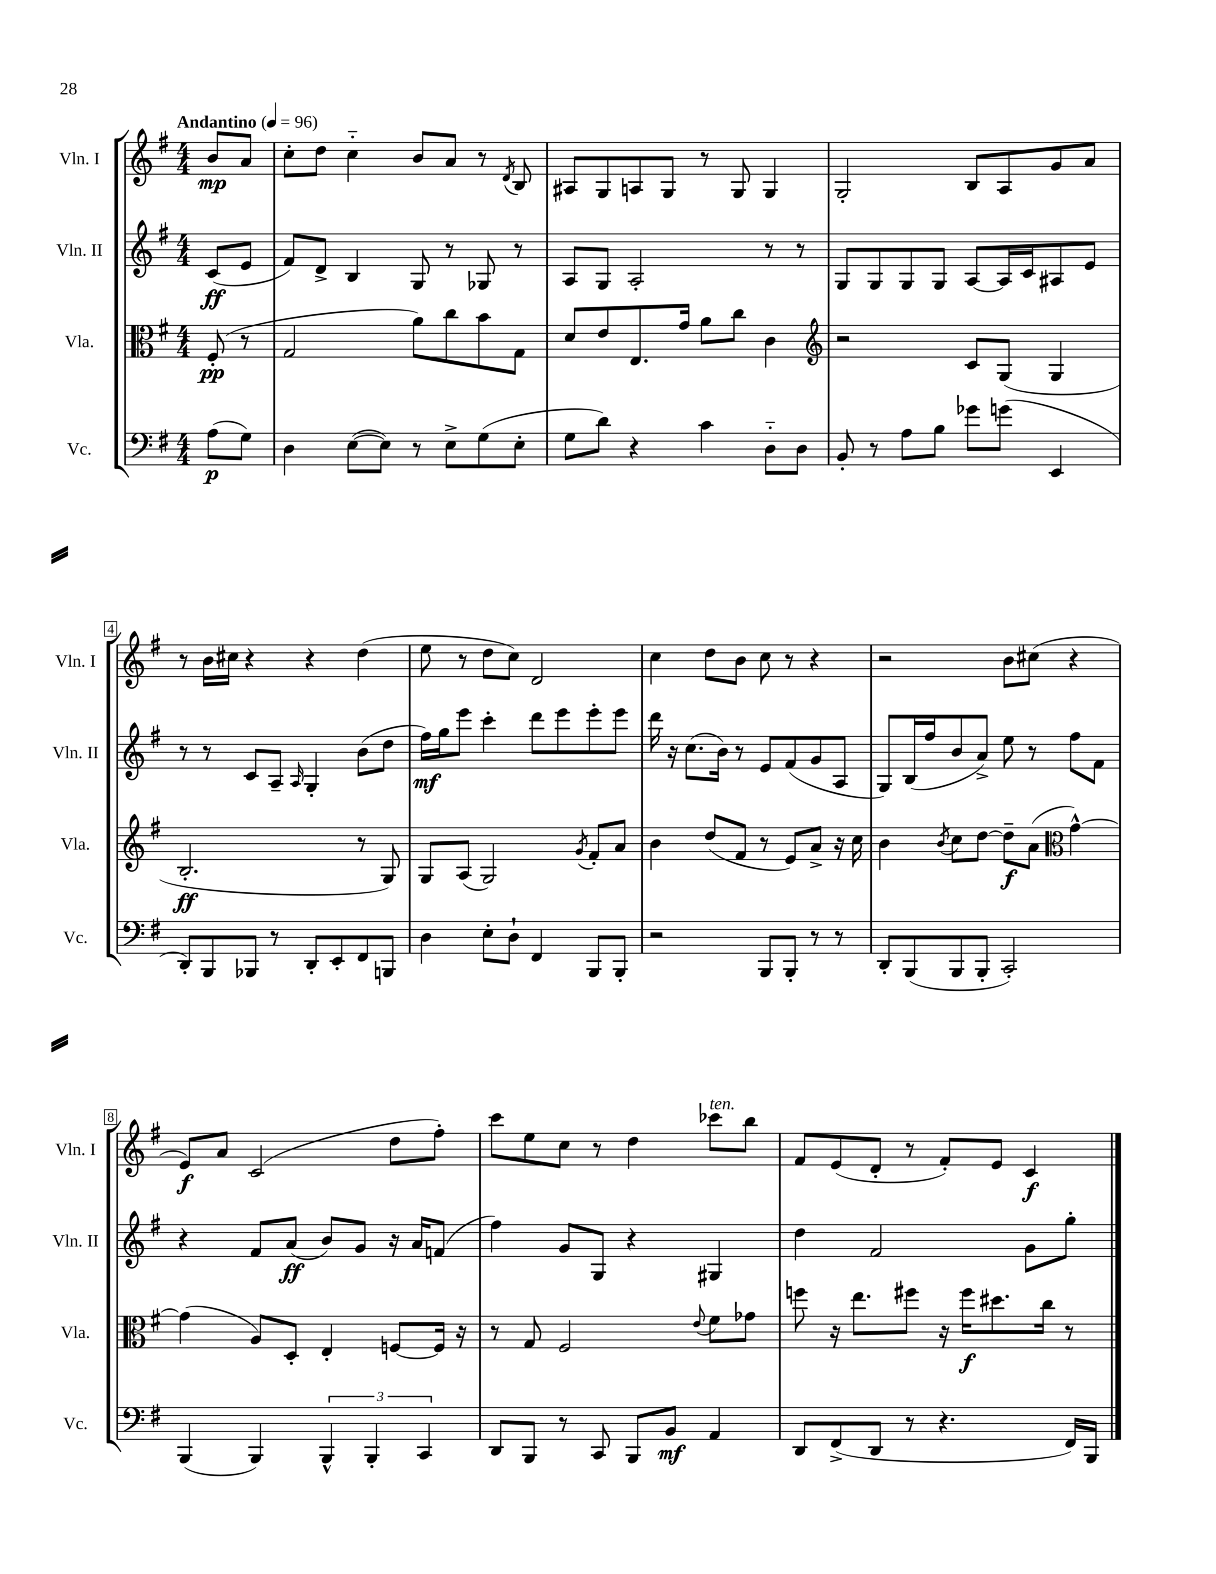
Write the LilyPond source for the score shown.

<<
\new StaffGroup <<
\new Staff = "s0" \with { instrumentName = "Vln. I" shortInstrumentName = "Vln. I" } {
    \clef treble \key g \major \numericTimeSignature \time 4/4 \partial 4 \tempo "Andantino" 4 = 96
    \autoBeamOff b'8[\mp a'8] |
    c''8[-. d''8] c''4-_ b'8[ a'8] r8 \acciaccatura { d'8 } b8 |
    ais8[ g8 a8 g8] r8 g8 g4 |
    g2-. b8[ a8 g'8 a'8] |
    r8 b'16[ cis''16] r4 r4 d''4( |
    e''8 r8 d''8[ c''8]) d'2 |
    c''4 d''8[ b'8] c''8 r8 r4 |
    r2 b'8[ cis''8]( r4 |
    e'8[\f) a'8] c'2( d''8[ fis''8]-.) |
    c'''8[ e''8 c''8] r8 d''4 ces'''8[^\markup { \italic "ten." } b''8] |
    fis'8[ e'8( d'8]-. r8 fis'8[-.) e'8] c'4\f \bar "|." |
}
\new Staff = "s1" \with { instrumentName = "Vln. II" shortInstrumentName = "Vln. II" } {
    \clef treble \key g \major \numericTimeSignature \time 4/4 \partial 4
    \autoBeamOff c'8[\ff( e'8] |
    fis'8[) d'8]-> b4 g8 r8 ges8 r8 |
    a8[ g8] a2-. r8 r8 |
    g8[ g8 g8 g8] a8[~ a16 c'16 ais8 e'8] |
    r8 r8 c'8[ a8]-- \grace { a16 } g4-. b'8[( d''8] |
    fis''16[\mf) g''16 e'''8] c'''4-. d'''8[ e'''8 e'''8-. e'''8] |
    d'''16 r16 c''8.[( b'16]) r8 e'8[ fis'8( g'8 a8] |
    g8[) b16( fis''16 b'8 a'8]->) e''8 r8 fis''8[ fis'8] |
    r4 fis'8[ a'8]\ff( b'8[) g'8] r16 a'16[ f'8]( |
    fis''4) g'8[ g8] r4 gis4 |
    d''4 fis'2 g'8[ g''8]-. \bar "|." |
}
\new Staff = "s2" \with { instrumentName = "Vla." shortInstrumentName = "Vla." } {
    \clef alto \key g \major \numericTimeSignature \time 4/4 \partial 4
    \autoBeamOff fis8-.\pp( r8 |
    g2 a'8[) c''8 b'8 g8] |
    d'8[ e'8 e8. g'16] a'8[ c''8] c'4 |
    \clef treble r2 c'8[ g8]( g4 |
    b2.-.\ff r8 g8) |
    g8[ a8]( g2) \acciaccatura { g'8 } fis'8[-. a'8] |
    b'4 d''8[( fis'8] r8 e'8[) a'8]-> r16 c''16 |
    b'4 \acciaccatura { b'8 } c''8[ d''8]~ d''8[--\f a'8]( \clef alto g'4~-^) |
    g'4( a8[) d8]-. e4-. f8[~ f16] r16 |
    r8 g8 fis2 \appoggiatura { e'8 } fis'8[ ges'8] |
    f''8 r16 e''8.[ fis''8] r16 fis''16[\f dis''8. c''16] r8 \bar "|." |
}
\new Staff = "s3" \with { instrumentName = "Vc." shortInstrumentName = "Vc." } {
    \clef bass \key g \major \numericTimeSignature \time 4/4 \partial 4
    \autoBeamOff a8[\p( g8]) |
    d4 e8[~( e8]) r8 e8[-> g8( e8]-. |
    g8[ d'8]) r4 c'4 d8[-_ d8] |
    b,8-. r8 a8[ b8] ges'8[ g'8]( e,4 |
    d,8[-.) b,,8 bes,,8] r8 d,8[-. e,8-. fis,8 b,,8] |
    d4 e8[-. d8]-! fis,4 b,,8[ b,,8]-. |
    r2 b,,8[ b,,8]-. r8 r8 |
    d,8[-. b,,8( b,,8 b,,8]-. c,2-.) |
    b,,4( b,,4) \tuplet 3/2 { b,,4-^ b,,4-. c,4 } |
    d,8[ b,,8] r8 c,8 b,,8[ b,8]\mf a,4 |
    d,8[ fis,8->( d,8] r8 r4. fis,16[) b,,16] \bar "|." |
}
>>
>>
\layout { \context { \Score \override BarNumber.stencil = #(make-stencil-boxer 0.1 0.3 ly:text-interface::print) } }
